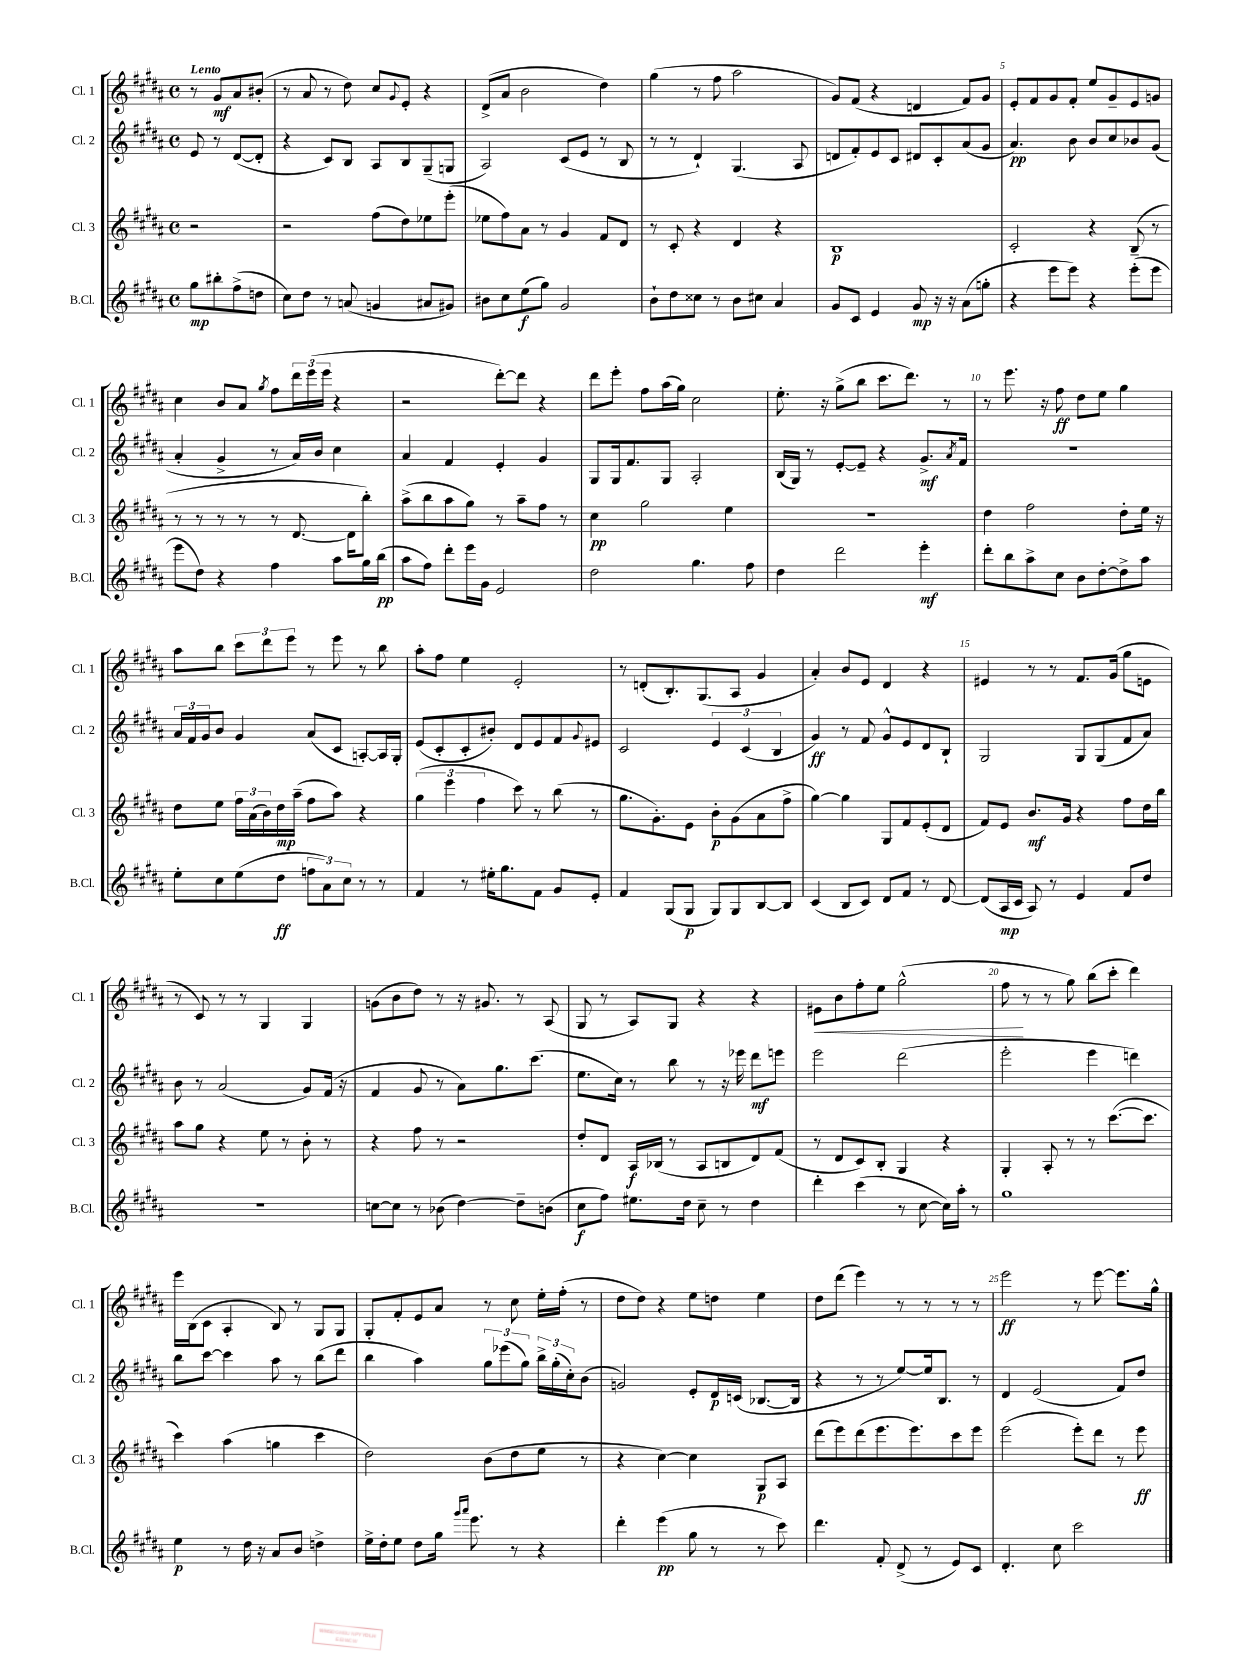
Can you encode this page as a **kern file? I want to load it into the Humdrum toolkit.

**kern	**kern	**kern	**kern
*staff4	*staff3	*staff2	*staff1
*clefG2	*clefG2	*clefG2	*clefG2
*k[f#c#g#d#a#]	*k[f#c#g#d#a#]	*k[f#c#g#d#a#]	*k[f#c#g#d#a#]
*M4/4	*M4/4	*M4/4	*M4/4
*met(c)	*met(c)	*met(c)	*met(c)
8gg#	2r	8e	8r
8bb#'	.	8r	8g#
(8ff#^	.	([8d#	8a#
8dd	.	8d#']	(8b#'
=	=	=	=
8cc#)	2r	4r	8r
8dd#	.	.	8a#
8r	.	8c#)	8r
(8a	.	8B	8dd#)
4g	(8ff#	8A#	8cc#
.	.	.	8qqg#
.	8dd#)	8B	8e'
8a#	8ee-	(8G#~	4r
8g#)	(8eee'	8G	.
=	=	=	=
8b#	8ee-	2A#)	(8d#^
8cc#	8ff#)	.	8a#
(8ee	8a#	.	2b
8gg#)	8r	.	.
2g#	4g#	(8c#	.
.	.	8e	.
.	8f#	8r	4dd#)
.	8d#	8B	.
=	=	=	=
8b`	8r	8r	(4gg#
8dd#	8c#'	8r	.
8cc##	4r	4d#`)	8r
8r	.	.	8ff#
8b	4d#	(4.G#	2aa#
8cc#	.	.	.
4a#	4r	.	.
.	.	8A#	.
=	=	=	=
8g#	1B	8d	8g#)
8c#	.	8f#')	(8f#
4e	.	8e	4r
.	.	8c#	.
8g#	.	8d#	4d
16r	.	8c#'	.
16r	.	.	.
(8a#	.	(8a#	8f#)
8gg'	.	8g#	8g#
=	=	=	=
4r	2c#'	4.a#)	8e'
.	.	.	8f#
8eee	.	.	8g#
8eee)	.	8b	8f#'
4r	4r	8b	8ee
.	.	8cc#	8g#~
(8eee'	(8B~	8b-	8e
8eee	8r	(8g#	8g
=	=	=	=
8eee	8r	4a#'	4cc#
8dd#)	8r	.	.
4r	8r	4g#^	8b
.	8r	.	8a#
.	.	.	8qgg#
4ff#	8r	8r	8ff#
.	[8.d#	16a#)	24ddd#
.	.	.	(24eee
.	.	16b	.
.	.	.	24eee
8aa#	.	4cc#	4r
.	16d#]	.	.
16gg#	8bb')	.	.
(16bb	.	.	.
=	=	=	=
8aa#	(8aa#^	4a#	2r
8ff#)	8bb	.	.
8ddd#'	8aa#	4f#	.
16eee	8gg#)	.	.
16g#	.	.	.
2e	8r	4e'	[8ddd#')
.	8aa#~	.	8ddd#]
.	8ff#	4g#	4r
.	8r	.	.
=	=	=	=
2dd#	4cc#	8G#	8ddd#
.	.	16G#	8eee'
.	.	8.f#	.
.	2gg#	.	8ff#
.	.	8G#	(16aa#
.	.	.	16gg#)
4.gg#	.	2A#'	2cc#
.	4ee	.	.
8ff#	.	.	.
=	=	=	=
4dd#	1r	(16B	8.ee'
.	.	16G#)	.
.	.	8r	.
.	.	.	16r
2ddd#	.	[8e'	(8gg#^
.	.	8e~]	8bb
.	.	4r	8.ccc#
.	.	.	8.ddd#)
4eee'	.	8.g#^	.
.	.	.	8r
.	.	8qa#	.
.	.	16f#	.
=	=	=	=
8ddd#'	4dd#	1r	8r
8bb	.	.	8.eee
8aa#^	2ff#	.	.
.	.	.	16r
8cc#	.	.	8ff#
8b	.	.	8dd#
[8dd#'	.	.	8ee
8dd#^]	8dd#'	.	4gg#
8aa#	16ee	.	.
.	16r	.	.
=	=	=	=
8ee'	8dd#	24a#	8aa#
.	.	24f#	.
.	.	24g#	.
8cc#	8ee	8b	8bb
(8ee	24ff#	4g#	12ccc#
.	(24a#	.	.
.	24b)	.	12ddd#
8dd#	16dd#	.	.
.	.	.	12eee
.	(16aa#~	.	.
12ff	8ff#	(8a#	8r
12a#)	.	.	.
.	8aa#)	8c#	8eee
12cc#	.	.	.
8r	4r	[8A')	8r
8r	.	16A]	8bb
.	.	16G#'	.
=	=	=	=
4f#	(6gg#	(8e	8aa#'
.	.	8c#'	8ff#
.	6eee	.	.
8r	.	8c#'	4ee
.	6ff#	.	.
16ee#'	.	8b#')	.
8.gg#	.	.	.
.	8ccc#)	8d#	2e'
8f#	8r	8e	.
8g#	(8bb	8f#	.
.	.	8qqg#	.
8e'	8r	8e#	.
=	=	=	=
4f#	8.gg#	2c#	8r
.	.	.	(8d'
.	8.g#')	.	.
(8G#	.	.	8.B')
8G#	8e	.	.
.	.	.	(8.G#
8G#)	8b'	6e	.
8G#	(8g#	.	8A#
.	.	(6c#	.
[8B	8a#	.	4g#
.	.	6B	.
8B]	8ff#^	.	.
=	=	=	=
(4c#	[4gg#)	4g#)	4a#')
8B	4gg#]	8r	8b
8c#)	.	8f#	8e
8d#	8G#	8g#^^	4d#
8f#	8f#	8e	.
8r	(8e'	8d#	4r
[8d#	8d#	8B`	.
=	=	=	=
(8d#]	8f#)	2G#	4e#
16A#	8e	.	.
16c#	.	.	.
8A#)	8.b	.	8r
8r	.	.	8r
.	16g#	.	.
4e	4r	8G#	8.f#
.	.	(8G#	.
.	.	.	(16g#
8f#	8ff#	8f#	8gg#
8dd#	16dd#	8a#)	8e
.	16bb	.	.
=	=	=	=
1r	8aa#	8b	8r
.	8gg#	8r	8c#)
.	4r	(2a#	8r
.	.	.	8r
.	8ee	.	4G#
.	8r	.	.
.	8b'	8g#)	4G#
.	8r	(16f#	.
.	.	16r	.
=	=	=	=
[8cc	4r	4f#	(8g
8cc]	.	.	8b
8r	8ff#	8g#	8dd#)
(8b-	8r	8r	8r
[4dd#)	2r	8a#)	16r
.	.	.	8.g#
.	.	8.gg#	.
8dd#~]	.	.	8r
.	.	(8.ccc#	.
(8b	.	.	(8A#
=	=	=	=
8cc#	8dd#'	8.ee	8G#
8ff#)	8d#	.	8r
.	.	16cc#)	.
8.ee#	16A#	8r	8A#)
.	(16B-	.	.
.	8r	8bb	8G#
16dd#	.	.	.
8cc#~	8A#	8r	4r
8r	8B	16r	.
.	.	16eee-	.
4dd#	8d#)	8ddd#	4r
.	(8f#	8eee	.
=	=	=	=
4ddd#'	8r	2eee	8e#
.	8d#	.	8b
(4ccc#	8c#)	.	8ff#'
.	8B'	.	8ee
8r	4G#	(2ddd#	(2gg#^^
[8cc#	.	.	.
16cc#])	4r	.	.
16aa#'	.	.	.
8r	.	.	.
=	=	=	=
1gg#	4G#'	2eee'	8ff#
.	.	.	8r
.	8A#'	.	8r
.	8r	.	8gg#)
.	8r	4eee	(8bb
.	([8.ccc#	.	8ccc#'
.	.	4ddd)	4ddd#)
.	8.ccc#]	.	.
=	=	=	=
4ee	4ccc#)	8bb	16eee
.	.	.	(16B
.	.	[8ccc#	8c#
8r	(4aa#	4ccc#]	4A#'
16dd#	.	.	.
16r	.	.	.
8a#	4gg	8aa#	8B)
8b	.	8r	8r
4dd^	4ccc#	(8bb	8G#
.	.	8ddd#	8G#
=	=	=	=
16ee^	2dd#)	4bb	8G#'
16dd#'	.	.	.
8ee	.	.	8f#'
8dd#	.	4aa#)	8e
16gg#	.	.	8a#
16qqggg#	.	.	.
16qqaaa#	.	.	.
8.eee	.	.	.
.	(8b	12gg#	8r
.	.	(12eee-	.
8r	8dd#	.	8cc#
.	.	12gg#)	.
4r	8ee	24bb^	16ee'
.	.	(24gg#'	.
.	.	.	(16ff#'
.	.	24cc#')	.
.	8r	(8b	8r
=	=	=	=
4ddd#'	4r	2g)	8dd#
.	.	.	8dd#)
(4eee	[4cc#)	.	4r
8gg#	4cc#]	8e'	8ee
8r	.	16d#	8dd
.	.	(16c	.
8r	8G#	[8.B-	4ee
8ccc#)	8A#	.	.
.	.	16B-]	.
=	=	=	=
4.ddd#	(8ddd#	4r	8dd#
.	8eee)	.	(8ddd#
.	(8ddd#	8r	4eee)
8f#'	8.eee	8r	.
(8d#^	.	[8ee)	8r
.	8.eee)	.	.
8r	.	16ee]	8r
.	.	8.B	.
8e)	8ccc#	.	8r
8c#	8eee	8r	8r
=	=	=	=
4.d#'	(2eee	4d#	2eee
.	.	(2e	.
8cc#	.	.	.
2ccc#	8eee')	.	8r
.	8ddd#	.	[8eee
.	8r	8f#)	8.eee]
.	8eee	8dd#	.
.	.	.	16gg#^^
==	==	==	==
*-	*-	*-	*-
